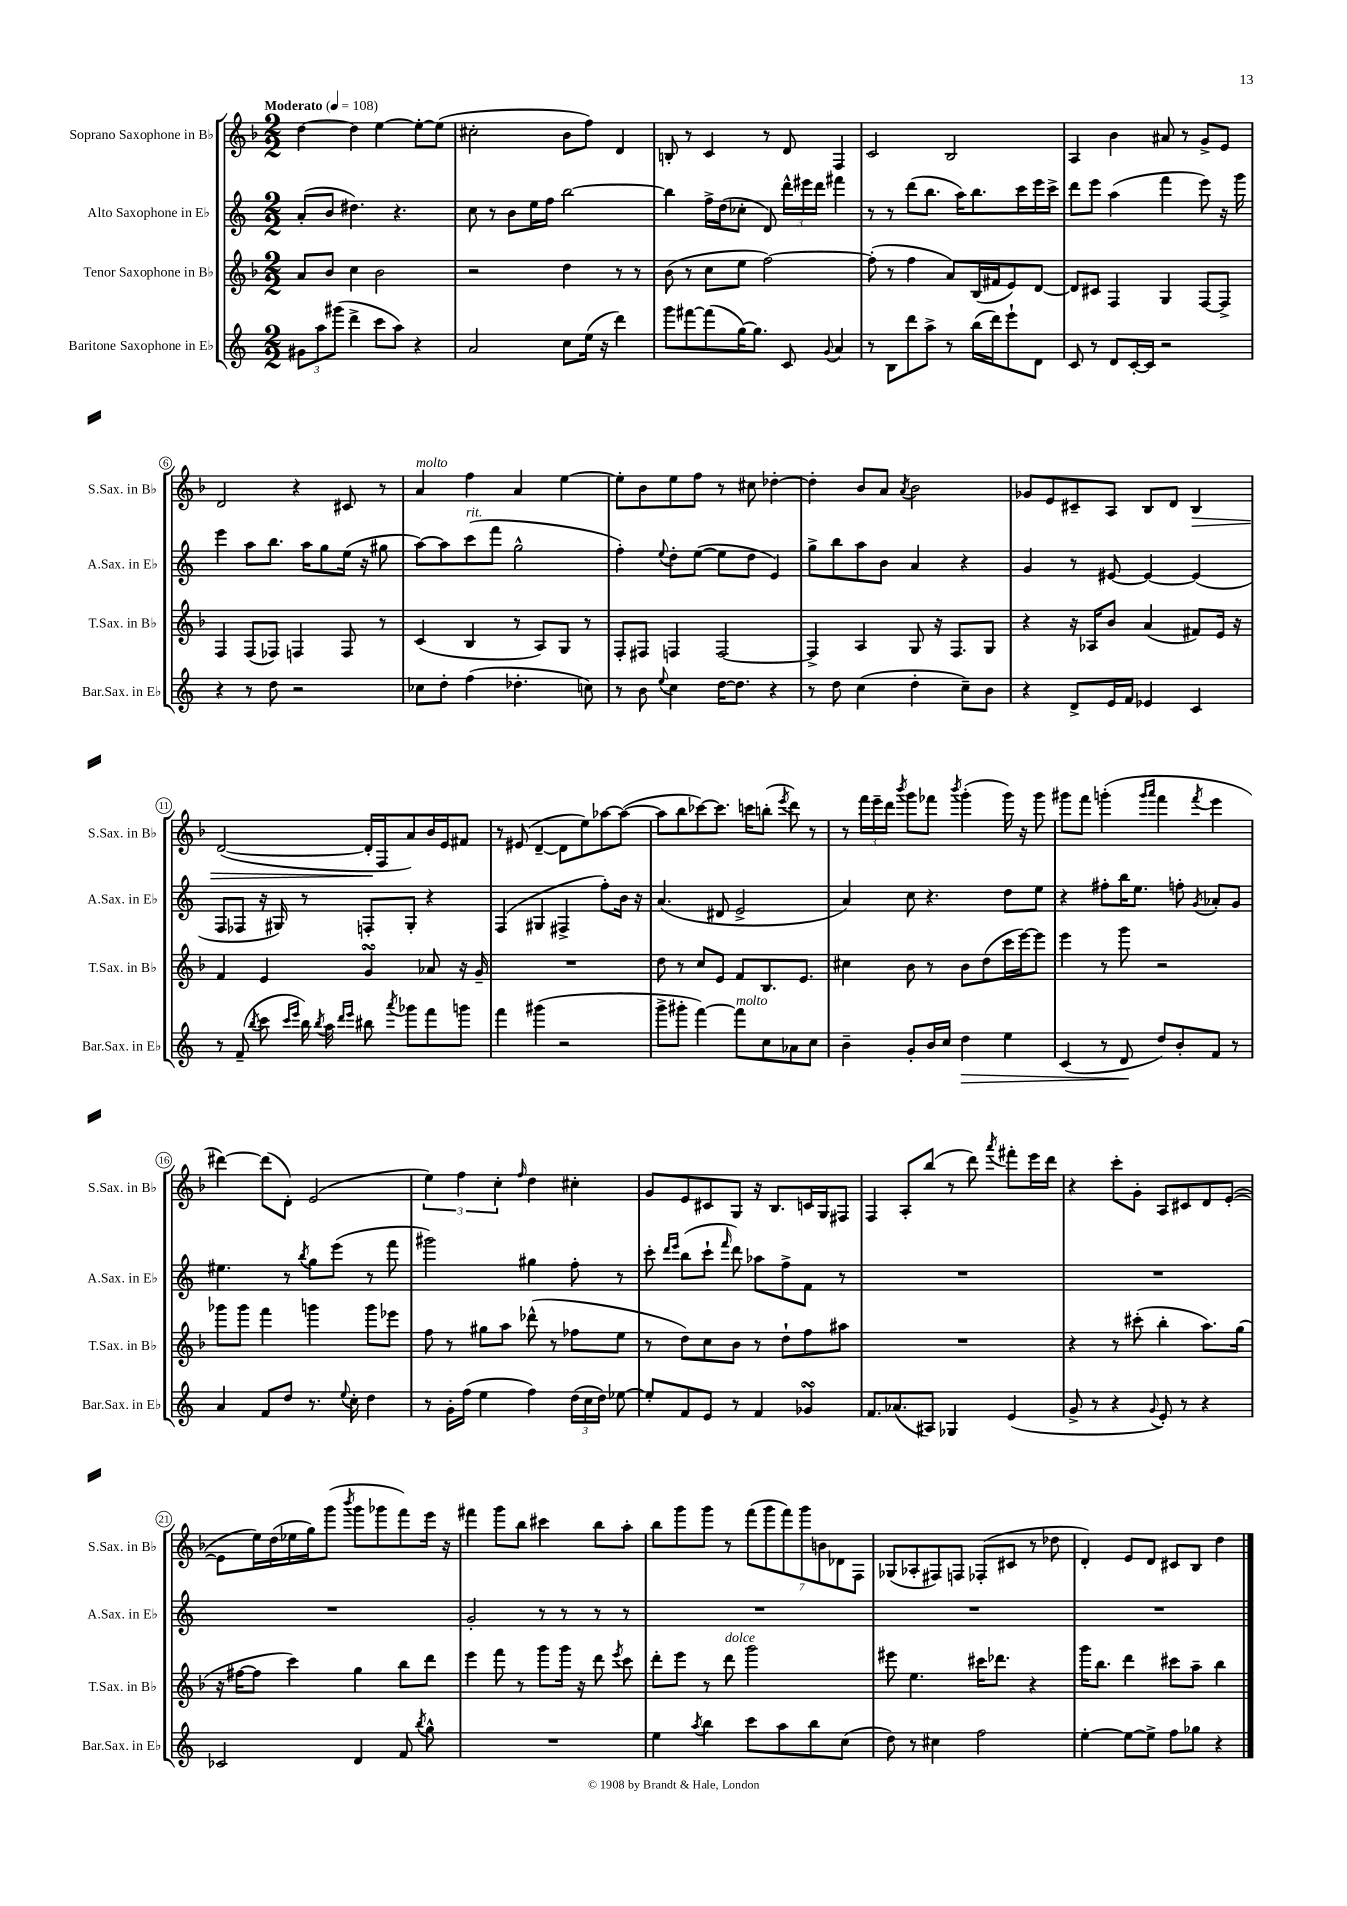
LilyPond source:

<<
\new StaffGroup <<
\new Staff = "s0" \with { instrumentName = "Soprano Saxophone in Bb" shortInstrumentName = "S.Sax. in Bb" } {
    \clef treble \key f \major \numericTimeSignature \time 2/2 \tempo "Moderato" 4 = 108
    \autoBeamOff d''4~ d''4 e''4~ e''8[~-. e''8]( |
    cis''2-. bes'8[ f''8]) d'4 |
    b8-. r8 c'4 r8 d'8 f4 |
    c'2 bes2 |
    a4 bes'4 ais'8 r8 g'8[-> e'8] |
    d'2 r4 cis'8 r8 |
    a'4^\markup { \italic "molto" } f''4 a'4 e''4~ |
    e''8[-. bes'8 e''8 f''8] r8 cis''8 des''4~-. |
    des''4-. bes'8[ a'8] \acciaccatura { a'8 } bes'2 |
    ges'8[ e'8 cis'8-- a8] bes8[ d'8] bes4\> |
    d'2~( d'16[-.\! f16 a'8) bes'16 e'16 fis'8] |
    r8 eis'8( d'4~-- d'8[ e''8) aes''8~ aes''8]~( |
    aes''8[ bes''8 ces'''8~) ces'''8.] c'''16[ b''8]-.( \acciaccatura { e'''8 } d'''8) r8 |
    r8 \tuplet 3/2 { f'''16[ e'''16-- d'''16] } \acciaccatura { bes'''8 } g'''8[ fes'''8] \acciaccatura { bes'''8 } g'''4-.( g'''16) r16 g'''8 |
    gis'''8[ f'''8] g'''4-.( \grace { g'''16[ a'''16] } f'''4 \acciaccatura { f'''8 } e'''4 |
    dis'''4~) dis'''8[( d'8]-.) e'2( |
    \tuplet 3/2 { e''4) f''4 c''4-. } \grace { f''16 } d''4 cis''4-. |
    g'8[ e'8 cis'8 g8] r16 bes8.[ c'16 g16 fis8] |
    f4 a8[-. bes''8]( r8 d'''8) \acciaccatura { a'''8 } fis'''8[-. e'''16 d'''16] |
    r4 c'''8[-. g'8]-. a8[ cis'8 d'8 e'8]~-.( |
    e'8[ e''16) d''16( ees''16 g''16) g'''8]( \acciaccatura { bes'''8 } g'''8[ ges'''8 f'''8) e'''16] r16 |
    fis'''4 g'''8[ bes''8] cis'''4 bes''8[ a''8]-. |
    bes''8[ g'''8 g'''8] r8 \tuplet 7/4 { f'''8[( g'''8 f'''8) g'''8 b'8 des'8 f8] } |
    ges8[( aes8-. fis8) f8] fes8[-.( cis'8] r8 des''8 |
    d'4-.) e'8[ d'8] cis'8[ bes8] d''4 \bar "|." |
}
\new Staff = "s1" \with { instrumentName = "Alto Saxophone in Eb" shortInstrumentName = "A.Sax. in Eb" } {
    \clef treble \key c \major \numericTimeSignature \time 2/2
    \autoBeamOff a'8[-.( b'8] dis''4.) r4. |
    c''8 r8 b'8[ e''16 f''16] b''2~ |
    b''4 f''16[-> d''16( ces''8]-. d'8) \tuplet 3/2 { d'''16[-^ eis'''16 d'''16] } fis'''4 |
    r8 r8 d'''8[( b''8.] a''16[) b''8. c'''16 e'''16 c'''16]-> |
    d'''8[ e'''8] a''4( f'''4 e'''8) r16 g'''16 |
    e'''4 a''8[ b''8.] a''16[ g''8 e''16]( r16 gis''8 |
    a''8[~) a''8 c'''8^\markup { \italic "rit." }( f'''8] g''2-^ |
    f''4-.) \appoggiatura { e''8 } d''8[-. e''8]~( e''8[ d''8] e'4) |
    g''8[-> b''8 a''8 b'8] a'4 r4 |
    g'4 r8 eis'8~ eis'4~ eis'4( |
    f8[ fes8] r16 gis16) r8 f8[-. gis8]-. r4 |
    f4( gis4 fis4-> f''8[-.) b'16] r16 |
    a'4.( dis'8 e'2-> |
    a'4) c''8 r4. d''8[ e''8] |
    r4 fis''8[-. b''16 e''8.] f''8-. \acciaccatura { g'8 } aes'8[-. g'8] |
    eis''4. r8 \acciaccatura { b''8 } g''8[ e'''8]( r8 f'''8 |
    gis'''2) gis''4 f''8-. r8 |
    c'''8-. \grace { d'''16[ e'''16] } b''8[( c'''8]-! \grace { f'''16 } d'''8) aes''8[ f''8-> f'8] r8 |
    R1 |
    R1 |
    R1 |
    g'2-. r8 r8 r8 r8 |
    R1 |
    R1 |
    R1 \bar "|." |
}
\new Staff = "s2" \with { instrumentName = "Tenor Saxophone in Bb" shortInstrumentName = "T.Sax. in Bb" } {
    \clef treble \key f \major \numericTimeSignature \time 2/2
    \autoBeamOff a'8[ bes'8] c''4 bes'2 |
    r2 d''4 r8 r8 |
    bes'8( r8 c''8[ e''8] f''2~) |
    f''8-.( r8 f''4 a'8[) bes16( fis'16 e'8) d'8]~ |
    d'8[ cis'8] f4 g4 f8[~ f8]-> |
    f4 f8[( fes8]) f4 f8 r8 |
    c'4( bes4 r8 a8[) g8] r8 |
    f8[-. fis8] f4 f2~ |
    f4-> a4 g8 r16 f8.[ g8] |
    r4 r16 aes16[ bes'8] a'4( fis'8[) e'16] r16 |
    f'4 e'4 g'4\turn aes'8 r16 g'16-- |
    R1 |
    d''8 r8 c''8[ e'8] f'8[ bes8. e'8.] |
    cis''4 bes'8 r8 bes'8[ d''8( c'''16 e'''16~) e'''8] |
    e'''4 r8 g'''8 r2 |
    ges'''8[ ges'''8] f'''4 g'''4 g'''8[ ees'''8] |
    f''8 r8 gis''8[ a''8] des'''8-^( r8 fes''8[ e''8] |
    r8 d''8[) c''8 bes'8] r8 d''8[-! f''8 ais''8] |
    R1 |
    r4 r8 cis'''8-.( bes''4-. a''8.[) g''16]( |
    r16 fis''16[~ fis''8] c'''4) g''4 bes''8[ d'''8] |
    e'''4 f'''8 r8 g'''8[ g'''16] r16 d'''8 \acciaccatura { e'''8 } c'''8 |
    d'''8[-. e'''8] r8 d'''8^\markup { \italic "dolce" } g'''2 |
    eis'''8 e''4. cis'''16[ des'''8.] r4 |
    g'''16[ bes''8.] d'''4 cis'''8[ a''8]-- bes''4 \bar "|." |
}
\new Staff = "s3" \with { instrumentName = "Baritone Saxophone in Eb" shortInstrumentName = "Bar.Sax. in Eb" } {
    \clef treble \key c \major \numericTimeSignature \time 2/2
    \autoBeamOff \tuplet 3/2 { gis'8[ a''8 gis'''8]( } d'''4-> c'''8[ a''8]) r4 |
    a'2 c''8[ e''16]( r16 d'''4) |
    g'''8[ fis'''8~ fis'''8( g''16~) g''8.] c'8 \appoggiatura { g'8 } a'4 |
    r8 b8[ d'''8 a''8]-> r8 b''16[( d'''16) e'''8-! d'8] |
    c'8 r8 d'8[ c'16~-. c'16] r2 |
    r4 r8 d''8 r2 |
    ces''8[ d''8]-. f''4( des''4.-. c''8) |
    r8 b'8 \appoggiatura { e''8 } c''4 d''16[~ d''8.] r4 |
    r8 d''8 c''4( d''4-. c''8[--) b'8] |
    r4 d'8[-> e'16 f'16] ees'4 c'4 |
    r8 f'8--( \acciaccatura { b''8 } c'''8 \grace { c'''16[ e'''16] } b''16) \acciaccatura { b''8 } a''16 \grace { d'''16[ e'''16] } bis''8 \acciaccatura { a'''8 } ges'''8[ f'''8 g'''8] |
    f'''4 gis'''4( r2 |
    g'''8[-> gis'''8]-. f'''4~) f'''8[^\markup { \italic "molto" } c''8 aes'8 c''8] |
    b'4-- g'8[-. b'16 c''16] d''4\> e''4 |
    c'4( r8 d'8\! d''8[) b'8-. f'8] r8 |
    a'4 f'8[ d''8] r8. \appoggiatura { e''8 } c''16-. d''4 |
    r8 g'16[-. f''16]( e''4 f''4) \tuplet 3/2 { d''16[( c''16 d''16]) } ees''8~ |
    ees''8[-. f'8 e'8] r8 f'4 ges'4\turn |
    f'8.[ aes'8.( ais8]) ges4 e'4( |
    g'8-> r8 r4 \appoggiatura { g'8 } e'8-.) r8 r4 |
    ces'2 d'4 f'8 \acciaccatura { b''8 } g''8-^ |
    R1 |
    e''4 \acciaccatura { a''8 } b''4 c'''8[ a''8 b''8 c''8]( |
    d''8) r8 cis''4 f''2 |
    e''4~-. e''8[~ e''8]-> f''8[ ges''8] r4 \bar "|." |
}
>>
>>
\layout { \context { \Score \override BarNumber.stencil = #(make-stencil-circler 0.1 0.3 ly:text-interface::print) } }
